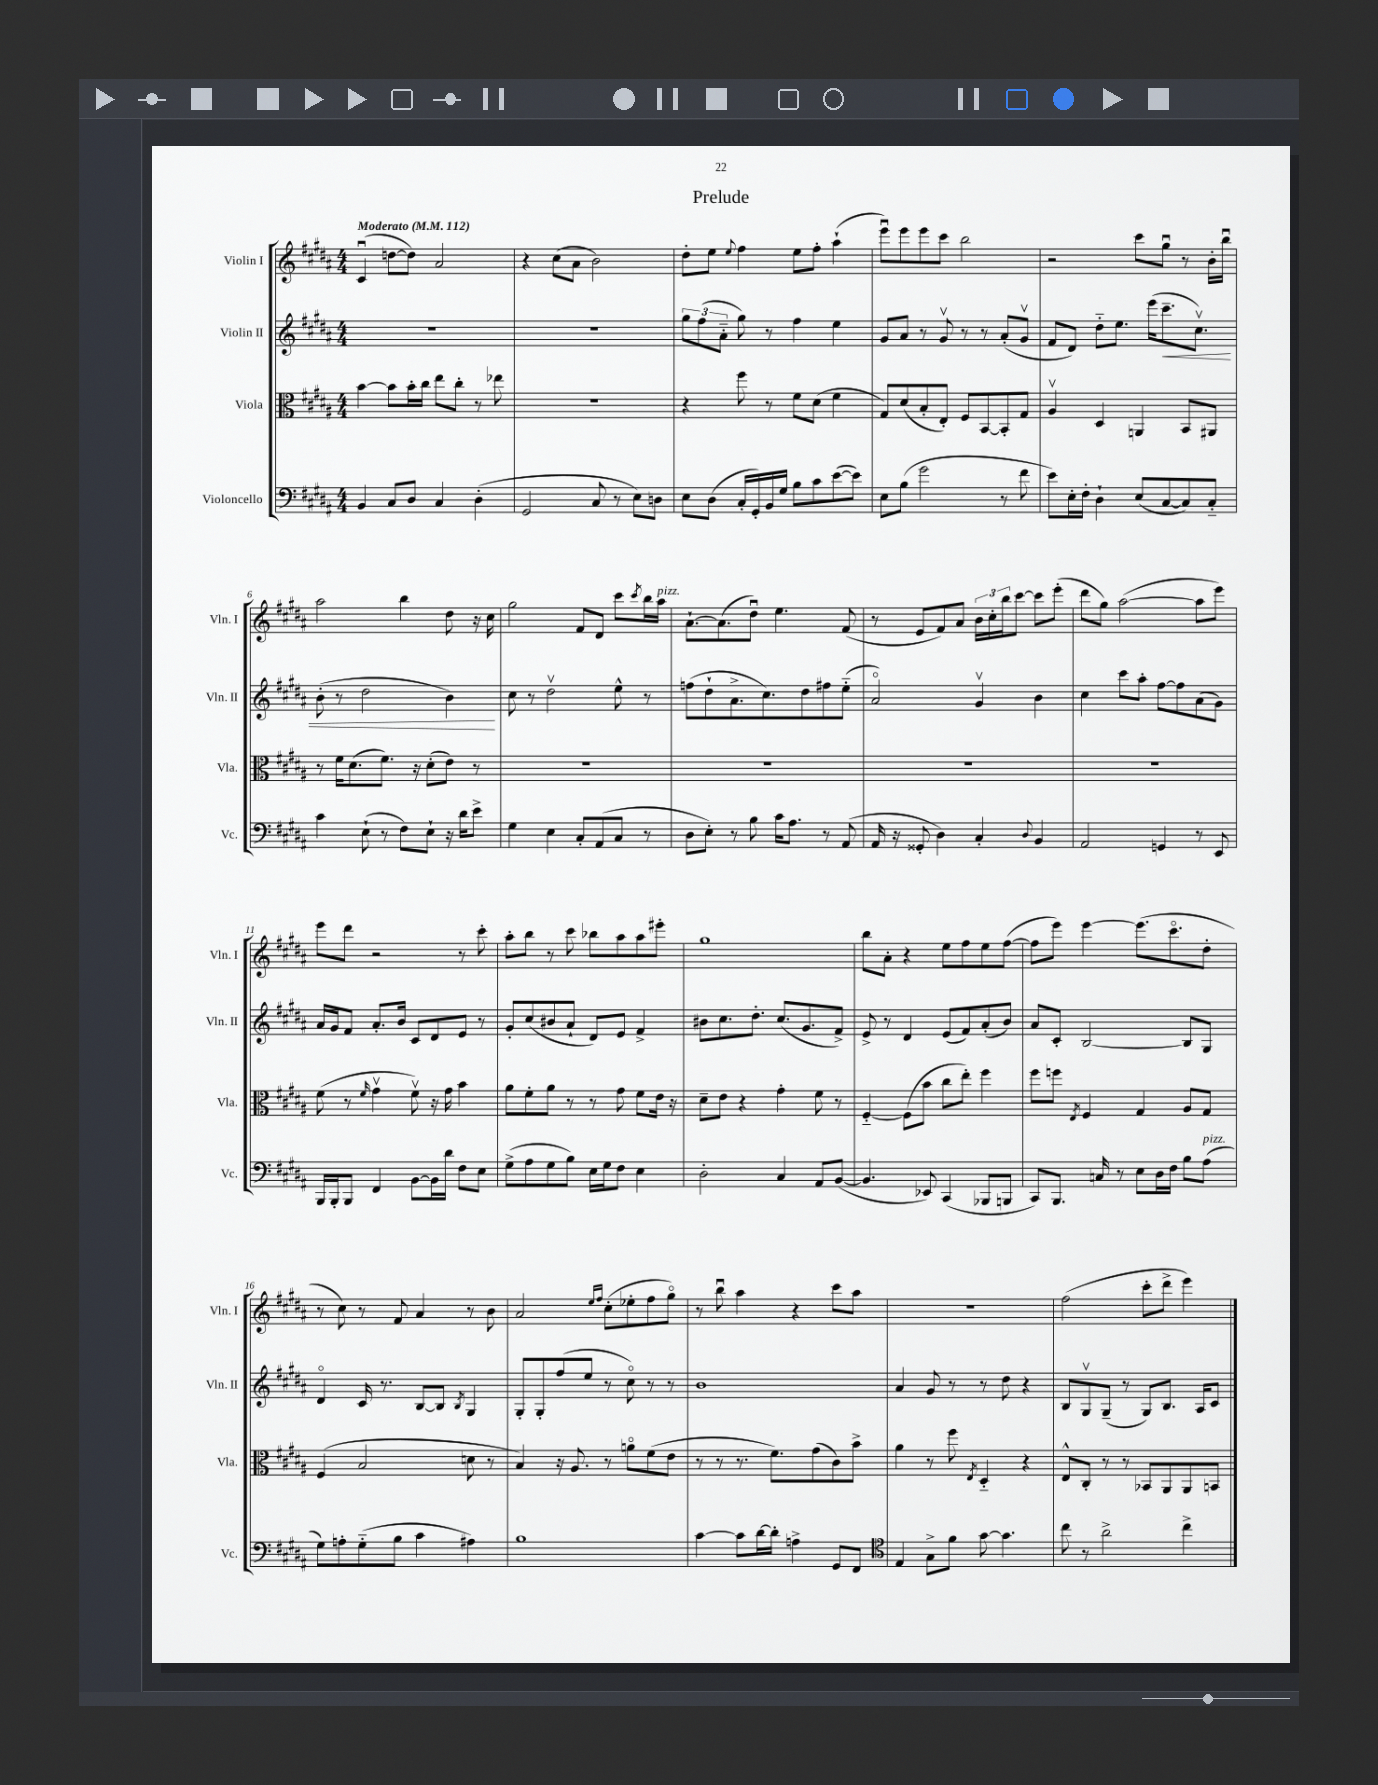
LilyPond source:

\header { title = "Prelude" }
<<
\new StaffGroup <<
\new Staff = "s0" \with { instrumentName = "Violin I" shortInstrumentName = "Vln. I" } {
    \clef treble \key b \major \numericTimeSignature \time 4/4 \tempo "Moderato" 4 = 112
    cis'4\downbow( d''8~ d''8) ais'2 |
    r4 cis''8( ais'8 b'2) |
    dis''8-. e''8 \appoggiatura { e''8 } fis''4 e''8 fis''8-. ais''4-!( |
    e'''8\downbow) e'''8 e'''8 cis'''8 b''2 |
    r2 cis'''8 gis''8\downbow r8 b'16-. b''16\downbow |
    ais''2 b''4 dis''8 r16 cis''16 |
    gis''2 fis'8 dis'8 cis'''8 \acciaccatura { cis'''8 } b''16 ais''16^\markup { \italic "pizz." } |
    ais'8.~-! ais'8.( dis''8\downbow) e''4. fis'8( |
    r8 e'8 fis'8) ais'8 \tuplet 3/2 { b'16 cis''16-. b''16 } cis'''8~ cis'''8 e'''8-.( |
    dis'''8 gis''8) ais''2~( ais''8 e'''8) |
    e'''8 dis'''8 r2 r8 cis'''8-. |
    ais''8-. b''8 r8 cis'''8 bes''8 ais''8 ais''8 eis'''8-. |
    gis''1 |
    b''8 ais'8-. r4 e''8 fis''8 e''8 fis''8~( |
    fis''8 e'''8) e'''4~ e'''8.( cis'''8.\flageolet dis''8-. |
    r8 cis''8) r8 fis'8 ais'4 r8 b'8 |
    ais'2 \grace { e''16 fis''16 } cis''8-.( ees''8-. fis''8 gis''8\flageolet) |
    r8 b''8\downbow ais''4 r4 cis'''8 ais''8 |
    R1 |
    fis''2( cis'''8-. dis'''8-> e'''4) \bar "|." |
}
\new Staff = "s1" \with { instrumentName = "Violin II" shortInstrumentName = "Vln. II" } {
    \clef treble \key b \major \numericTimeSignature \time 4/4
    R1 |
    R1 |
    \tuplet 3/2 { gis''8 fis''8( ais'8-_ } gis''8) r8 fis''4 e''4 |
    gis'8 ais'8 r8 gis'8\upbow r8 r8 ais'8-.( gis'8\upbow |
    fis'8 dis'8) dis''8-_ e''8. e'''16( cis'''8.--\< cis''8.\upbow) |
    b'8-.( r8 dis''2 b'4\!) |
    cis''8 r8 dis''2\upbow e''8-^ r8 |
    f''8( dis''8-! ais'8.-> cis''8.) dis''8 fis''8 e''8-_( |
    ais'2\flageolet) gis'4\upbow b'4 |
    cis''4 cis'''8 ais''8-. fis''8~ fis''8 ais'8( gis'8) |
    ais'16 gis'16 fis'8 ais'8.-. b'16 cis'8 dis'8 e'8 r8 |
    gis'8-. cis''8( bis'8 ais'8-! dis'8) e'8 fis'4-> |
    bis'8 cis''8. dis''8.-. cis''8.( gis'8. fis'8->) |
    e'8-> r8 dis'4 e'8( fis'8) ais'8-.( b'8) |
    ais'8 cis'8-. b2~ b8 gis8 |
    dis'4\flageolet cis'16 r8. b8~ b8 \acciaccatura { b8 } gis4 |
    gis8-. gis8-. fis''8( e''8 r8 cis''8\flageolet) r8 r8 |
    b'1 |
    ais'4 gis'8 r8 r8 dis''8 r4 |
    b8 gis8\upbow gis8--( r8 gis8) b8. ais16 cis'8 \bar "|." |
}
\new Staff = "s2" \with { instrumentName = "Viola" shortInstrumentName = "Vla." } {
    \clef alto \key b \major \numericTimeSignature \time 4/4
    b'4~ b'8 b'16-. cis''16 e''8 cis''8-. r8 ees''8 |
    R1 |
    r4 fis''8 r8 fis'8 dis'8( fis'4 |
    gis8) dis'8( b8-. e8-.) fis8 b,8~ b,8-. gis8 |
    ais4\upbow dis4 a,4 b,8 ais,8 |
    r8 fis'16 dis'8.( fis'8.) r16 dis'8-.( e'8) r8 |
    R1 |
    R1 |
    R1 |
    R1 |
    fis'8( r8 \grace { fis'16 } gis'4\upbow fis'8\upbow) r16 gis'16 b'4 |
    ais'8 fis'8-. ais'8 r8 r8 gis'8 fis'8 e'16 r16 |
    dis'8-- e'8 r4 gis'4-. fis'8 r8 |
    fis4~-_ fis8( b'8 cis''8 e''8-.) fis''4 |
    fis''8 f''8 \acciaccatura { e8 } fis4 gis4 ais8 gis8 |
    fis4( b2 d'8 r8 |
    b4) r16 ais8. r8 a'8\flageolet fis'8( e'8 |
    r8 r8 r8. fis'8.) gis'8( cis'8) b'8-> |
    ais'4 r8 fis''8 \acciaccatura { e8 } dis4-_ r4 |
    e8-^ cis8-. r8 r8 bes,8 ais,8 ais,8 b,8 \bar "|." |
}
\new Staff = "s3" \with { instrumentName = "Violoncello" shortInstrumentName = "Vc." } {
    \clef bass \key b \major \numericTimeSignature \time 4/4
    b,4 cis8 dis8 cis4 dis4-.( |
    gis,2 cis8 r8 e8) d8 |
    e8 dis8( cis16-. gis,16-.) b,16 gis16 b8 cis'8 e'8~( e'8) |
    e8 b8( gis'2 r8 fis'8 |
    e'8) e16-. fis16-. dis4-! e8( cis8~ cis8) cis8-_ |
    cis'4 e8-!( r8 fis8) e8-! r16 dis'16 e'8-> |
    gis4 e4 cis8-. ais,8( cis8 r8 |
    dis8 e8-.) r8 b8 cis'16 ais8. r8 ais,8( |
    ais,16 r16 gisis,8-. dis4) cis4-. \appoggiatura { dis8 } b,4 |
    ais,2 g,4 r8 e,8 |
    b,,16 b,,16-. b,,8 fis,4 b,8~ b,16 dis'16 fis8 e8 |
    gis8->( ais8 gis8 b8) e16 gis16 fis8 e4 |
    dis2-. cis4 ais,8 b,8~( |
    b,4. ees,8) cis,4( bes,,8 b,,8 |
    cis,8) b,,8. c16 r8 e8 dis16 fis16 b8 ais8^\markup { \italic "pizz." }( |
    gis8) a8-. gis8-_( b8 cis'4 ais4) |
    b1 |
    cis'4~ cis'8 dis'16~ dis'16-. a4-> gis,8 fis,8 |
    \clef tenor e4 gis8-> fis'8 gis'8~ gis'4. |
    cis''8 r8 ais'2-> cis''4-> \bar "|." |
}
>>
>>
